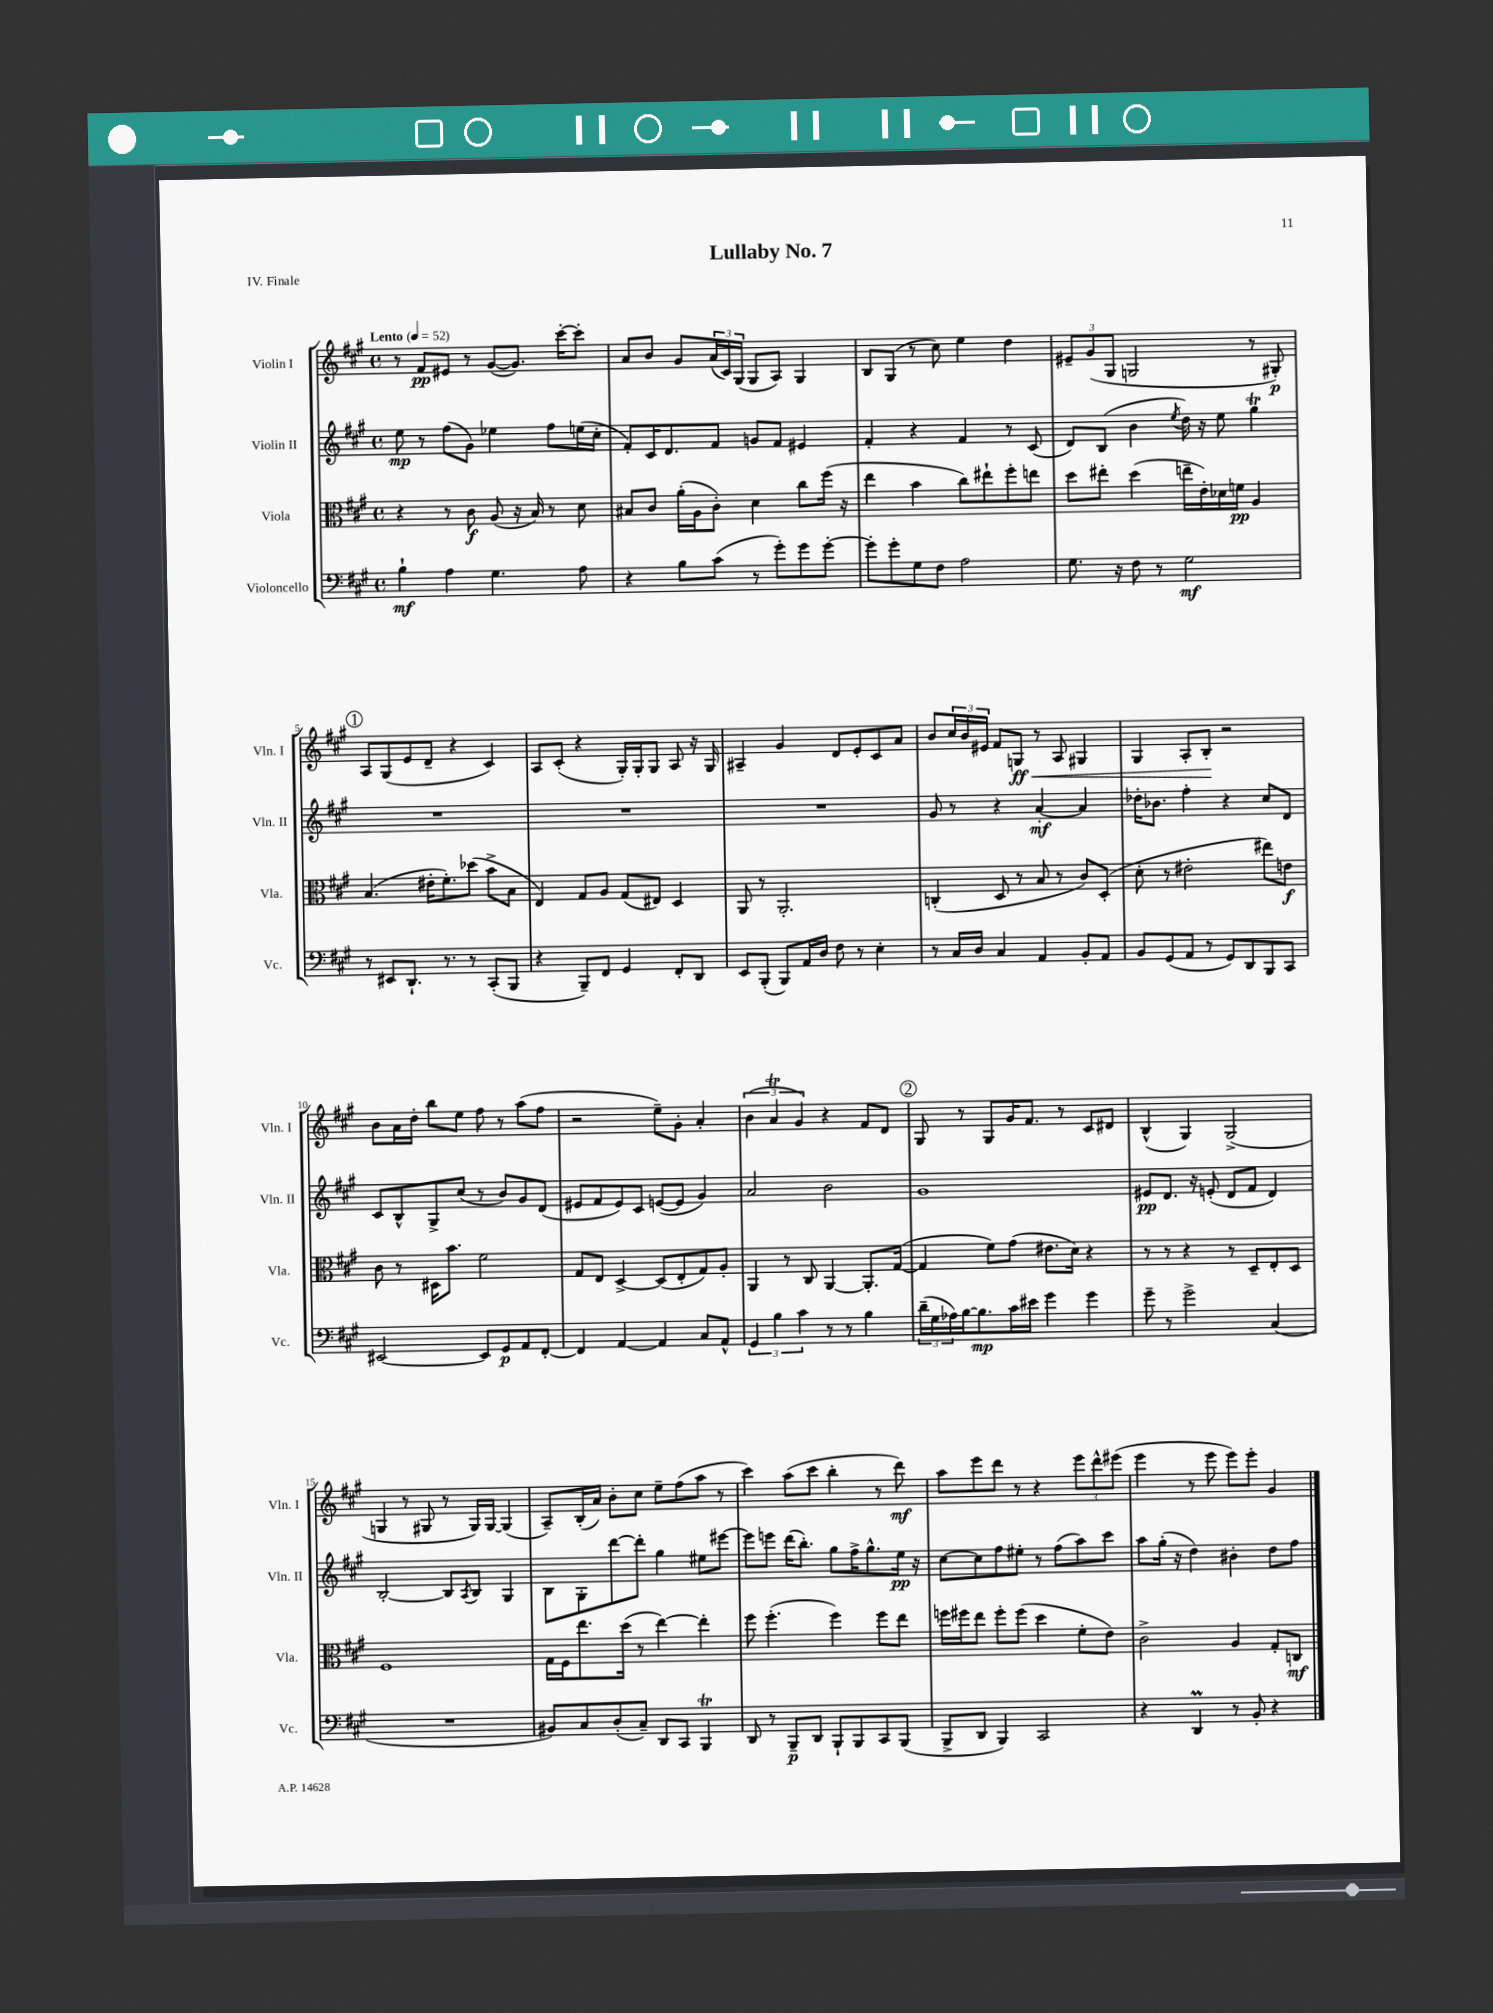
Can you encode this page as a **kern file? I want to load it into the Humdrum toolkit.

**kern	**kern	**kern	**kern
*staff4	*staff3	*staff2	*staff1
*clefF4	*clefC3	*clefG2	*clefG2
*k[f#c#g#]	*k[f#c#g#]	*k[f#c#g#]	*k[f#c#g#]
*M4/4	*M4/4	*M4/4	*M4/4
*met(c)	*met(c)	*met(c)	*met(c)
*MM52	*MM52	*MM52	*MM52
4B`	4r	8ee	8r
.	.	8r	8f#
4A	8r	(8ff#	8e#
.	8c#	8g#)	8r
4.G#	(8A	4ee-	([8g#
.	16r	.	8.g#])
.	16B)	.	.
.	8r	8ff#	.
.	.	.	[16ccc#'
8A	8d	(16ee	8ccc#']
.	.	16cc#'	.
=	=	=	=
4r	8B#	8f#')	8a
.	8c#	16c#	8b
.	.	8.d	.
8B	(16a'	.	8g#
.	16A	.	.
(8c#	8c#')	8f#	(24a
.	.	.	24c#)
.	.	.	(24G#
8r	4d	8g	8G#
8g#')	.	8f#	8A)
8g#	8cc#	4e#	4G#
[8g#'	(16ff#	.	.
.	16r	.	.
=	=	=	=
8g#']	4ee	4f#'	8B
8g#'	.	.	(8G#
8G#	4b	4r	8r
8F#	.	.	8cc#)
2A	8cc#)	4f#	4ee
.	8ee#`	.	.
.	8ff#'	8r	4dd
.	8ee	(8c#	.
=	=	=	=
8.G#	8dd	8d)	12e#~
.	.	.	(12g#
.	8ee#'	(8B	.
.	.	.	12G#
16r	.	.	.
8F#	(4dd	4b	2G
8r	.	.	.
.	.	8qee	.
2G#	16ee~	16dd)	.
.	16e')	16r	.
.	16d-	8ee	.
.	16f	.	.
.	4A	4gg#	8r
.	.	.	8G#')
=	=	=	=
8r	(4.B	1r	8A
8EE#	.	.	(8G#
8.DD`	.	.	8e
.	16e#'	.	8d~
8.r	8.f#')	.	.
.	.	.	4r
8r	(8dd-	.	.
(8CC#'	8b^	.	4c#)
8BBB	8B	.	.
=	=	=	=
4r	4E)	1r	8A
.	.	.	(8c#'
8BBB~)	8G#	.	4r
8FF#	8A	.	.
4GG#	(8G#	.	16G#')
.	.	.	16G#'
.	8E#)	.	8G#
8FF#'	4D	.	8A
8DD	.	.	16r
.	.	.	16G#
=	=	=	=
8EE	8AA	1r	4A#~
(8BBB'	8r	.	.
8BBB)	2.AA'	.	4g#
16AA	.	.	.
16D	.	.	.
8F#	.	.	8d
8r	.	.	8e'
4E'	.	.	8c#
.	.	.	8a
=	=	=	=
8r	(4C'	8g#	8b
16C#	.	8r	24cc#
.	.	.	24b
16D	.	.	.
.	.	.	24e#
4C#	8D	4r	8f#
.	8r	.	8G
4AA	8B	[4a'	8r
.	8r	.	8A
8BB'	8c#)	4a]	4G#
8AA	(8D'	.	.
=	=	=	=
8BB	8d'	16dd-'	4G#
.	.	8.b-	.
(8GG#	8r	.	.
8AA	2e#'	4ff#'	8A'
8r	.	.	8B'
8GG#)	.	4r	2r
8DD	.	.	.
8BBB	8ee#)	8cc#	.
8CC#	8e	8d	.
=	=	=	=
[2EE#	8c#	8c#	8b
.	8r	8B^^	16a
.	.	.	16dd'
.	16D#	8G#^	8bb
.	8.b	.	.
.	.	(8cc#	8ee
8EE#]	2f#	8r	8ff#
8GG#	.	8b)	8r
8AA	.	8g#	(8aa
[8FF#'	.	(8d	8ff#
=	=	=	=
4FF#]	8G#	8e#	2r
.	8E	8f#	.
[4AA	[4D^	8e#)	.
.	.	8c#	.
4AA]	(8D]	([8e	8ee~)
.	8E'	8e]	8g#'
8C#	8G#)	4g#)	4a'
8AA^^	8A'	.	.
=	=	=	=
6GG#	4AA	2a	(6b
6B	.	.	6a
.	8r	.	.
6c#	.	.	6g#)
.	8C#	.	.
8r	[4AA	2b	4r
8r	.	.	.
4B	8.AA']	.	8f#
.	.	.	8d
.	([16G#	.	.
=	=	=	=
(24d~	4G#]	1g#	8G#
24G#	.	.	.
24A-)	.	.	.
[16B	.	.	8r
8.B]	.	.	.
.	8f#)	.	8G#
16c#	(8g#	.	16g#
16e#	.	.	8.f#
4g#	8.e#	.	.
.	.	.	8r
.	16d)	.	.
4g#	4r	.	8c#
.	.	.	8d#
=	=	=	=
8g#~	8r	8e#	(4B^^
8r	8r	8.d	.
2g#^	4r	.	4G#)
.	.	16r	.
.	.	(8e'	.
.	8r	8d	(2G#^
.	8D~	8f#	.
(4C#	8E'	4d)	.
.	8D	.	.
=	=	=	=
1r	1F#	[2B'	4G
.	.	.	8r
.	.	.	8G#
.	.	8B]	8r
.	.	8qA	.
.	.	8B	16G#)
.	.	.	[16G#
.	.	4G#	(4G#]
=	=	=	=
8BB#)	16G#	8B	8A~)
.	16F#	.	.
8C#	8.ee	8G#'	(16B'
.	.	.	16a)
(8D'	.	[8ddd	8b'
.	(16dd	.	.
8C#~)	8r	8ddd']	8cc#
8DD	[4ee)	4gg#	8ee~
8CC#	.	.	(8ff#
4BBB	4ee']	8ee#	8aa
.	.	[8eee#	8r
=	=	=	=
8DD	8ff#	8eee#]	4ccc#)
8r	(4.ff#'	8eee	.
8BBB~	.	(16ddd	(8aa
.	.	8.bb')	.
8DD	.	.	8ccc#
8BBB`	4ff#)	8gg#	4bb'
8BBB	.	16ff#^	.
.	.	8.gg#^^	.
8CC#	8ff#	.	8r
(8BBB	8ee	16ee	8ddd)
.	.	16r	.
=	=	=	=
8BBB^	16ff	[8cc#	8aa
.	16ff#	.	.
8DD	8ee	8cc#]	8eee
4BBB)	8ff#'	8ff#	8ddd
.	(8ff#	8ee#'	8r
2CC#	4dd	8r	4r
.	.	(8ff#	.
.	8f#'	8aa)	12eee
.	.	.	12ddd^^
.	8e)	8ccc#	.
.	.	.	(12eee#
=	=	=	=
4r	2c#^	8aa	4eee
.	.	(16gg#'	.
.	.	16r	.
4DD	.	4dd)	8r
.	.	.	8eee
8r	4A	4b#'	8eee)
8BB'	.	.	8eee'
4r	8G#'	8dd	4g#
.	8C	8ff#	.
==	==	==	==
*-	*-	*-	*-
